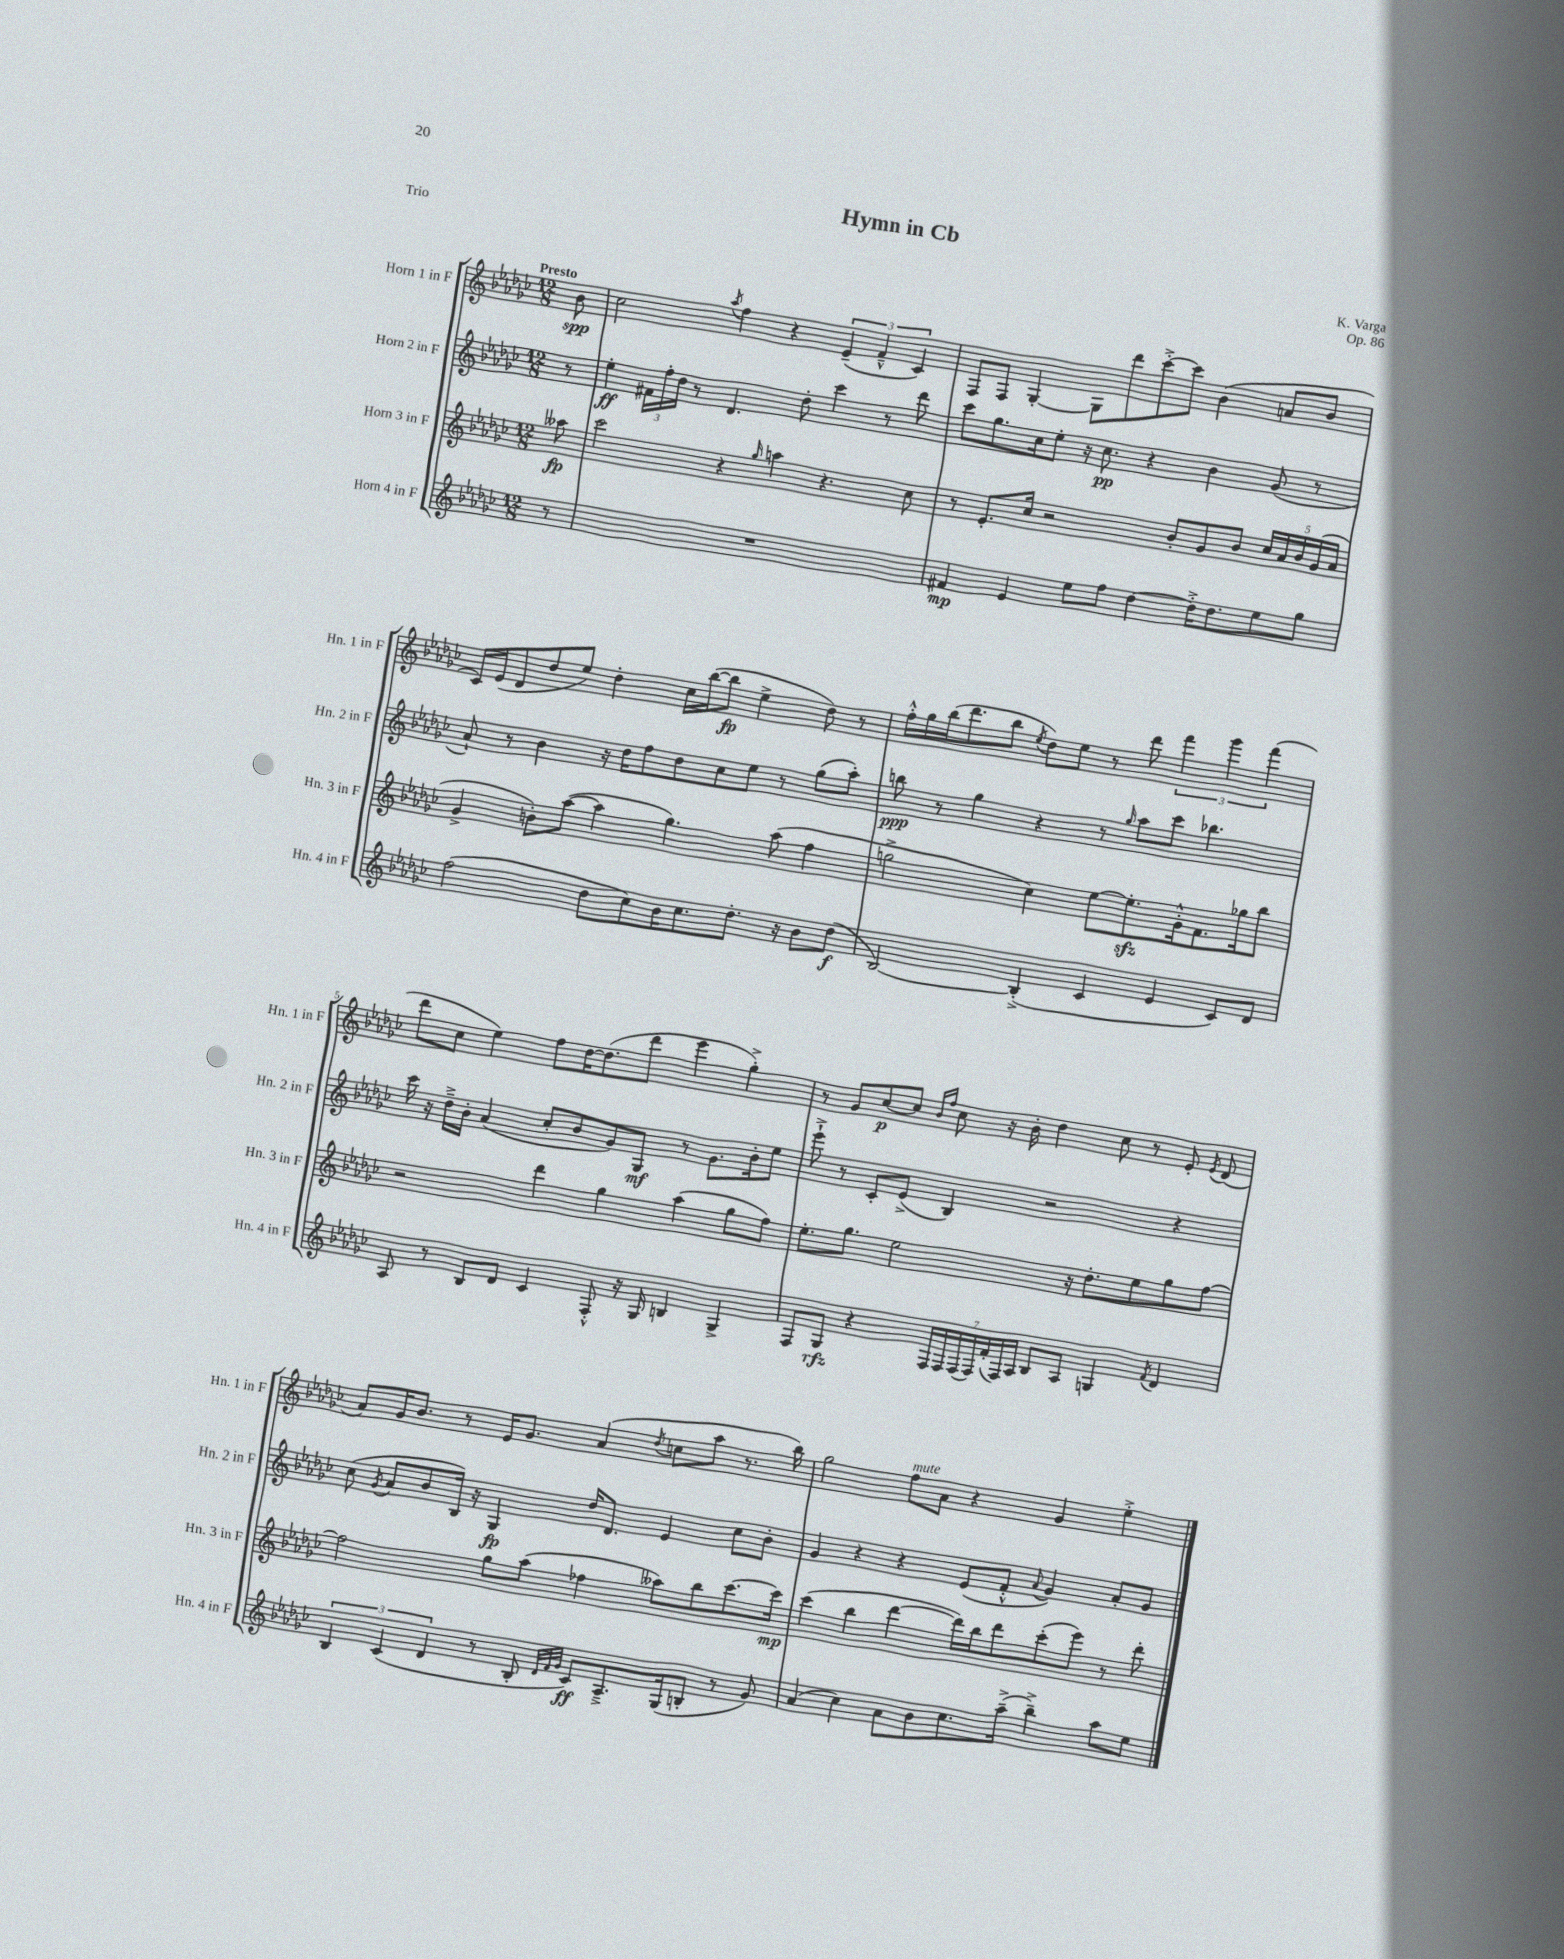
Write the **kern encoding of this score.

**kern	**kern	**kern	**kern
*staff4	*staff3	*staff2	*staff1
*clefG2	*clefG2	*clefG2	*clefG2
*k[b-e-a-d-g-c-]	*k[b-e-a-d-g-c-]	*k[b-e-a-d-g-c-]	*k[b-e-a-d-g-c-]
*M12/8	*M12/8	*M12/8	*M12/8
8r	8aa--\	8r	8b-\
=	=	=	=
1.r	2ccc-\	4ee-'\	2cc-\
.	.	24f#\LL	.
.	.	24ff'\	.
.	.	24dd-\JJ	.
.	.	8r	.
.	.	.	8qaa-/
.	4r	4.d-/	4ff\
.	16qqgg-/	.	.
.	4aa\	.	4r
.	.	8dd-'\	.
.	4.r	4ccc-\	(6e-~/
.	.	.	6f~^^/
.	.	8r	.
.	.	.	6c-/)
.	8cc-\	8ddd-\	.
=	=	=	=
4f#/	8r	8ccc-\L	8F/L
.	8.e-'/L	8.gg-\	8F/J
4e-/	.	.	[4G-'/
.	16cc-/Jk	16cc-\k	.
.	2r	8ee-'\J	.
8ee-\L	.	16r	8G-\]L
.	.	8.cc-\	.
8ff\J	.	.	8ddd-\
[4dd-\	.	4r	[8ccc-'^\
.	8b-'/L	.	8ccc-\]J
16dd-'^\]LK	8g-/	4b-\	(4b-\
8.dd-\	.	.	.
.	8b-/J	.	.
8ee-\	20cc-/LL	(8g-/	8a/L
.	20a-/	.	.
.	20b-/	.	.
8gg-\J	.	8r	8b-/J
.	(20g-/	.	.
.	20a-/JJ	.	.
=	=	=	=
(2ff\	4g-^/	8a-`/)	16c-/LL)
.	.	.	(16e-/J
.	.	8r	8d-/
.	8b'\L)	4b-\	8dd-/
.	([8aa-\J	.	8ee-/J)
8dd-\L	4aa-\]	16r	4dd-'\
.	.	16dd-\LK	.
8cc-\)	.	8ff\	.
16b-\K	4.gg-\)	8dd-\	16cc-\LL
8.cc-\	.	.	([16bb-\J
.	.	8cc-\	8bb-\]J
8.dd-'\J	.	8ee-\J	4ee-^\
.	(8aa-\	8r	.
16r	.	.	.
8b-\L	4ff\	(8gg-\L	8dd-\)
(8dd-\J	.	8aa-'\J)	8r
=	=	=	=
[2B-/)	2gg^\	8bb\	16ff'^^\LL
.	.	.	16gg-\
.	.	8r	(16bb-\J
.	.	.	8.ddd-\
.	.	4gg-\	.
.	.	.	8bb-\J
.	.	.	8qee-/
(4B-'^/]	4cc-\)	4r	8dd-\L)
.	.	.	8ee-\J
4c-/	[8ee-\L	8r	8r
.	.	16qqgg-/	.
.	8.ee-'\]	8aa-\L	8ddd-\
4e-/	.	8ccc-\J	6fff\
.	16g-'^^\k	.	.
.	8.f\	4.bb-\	.
.	.	.	6ggg-\
8c-/L)	.	.	.
.	16gg-\k	.	.
.	.	.	(6fff\
8d-/J	8bb-\J	.	.
=	=	=	=
8A-/	2r	16ccc-\	8ddd-\L
.	.	16r	.
8r	.	16dd-~^\LL	8cc-\J
.	.	16b-'\JJ	.
8B-/L	.	(4a-/	4ee-\)
8d-/J	.	.	.
4c-/	4ddd-\	8cc-'/L	8ff\L
.	.	8b-/	[16dd-\K
.	.	.	(8.dd-\]
8F'^^/	4gg-\	8g-/)	.
16r	.	8G-/J	8ddd-\J
16G-/	.	.	.
4B/	(4aa-\	8r	4eee-\
.	.	8.g-\L	.
4G-^/	8gg-\L	.	4gg-'^\)
.	.	16b-'\k	.
.	8ff\J)	8ee-\J	.
=	=	=	=
8F/L	8.ee-'\L	8eee-`^\	8r
8G-/J	.	8r	8g-/L
.	8.gg-\J	.	.
4r	.	8c-'/L	[8cc-/
.	2ee-\	(8e-^/J	8cc-/]J
.	.	.	16qqb-/LL
.	.	.	16qqff/JJ
28F/LL	.	4B-/)	8cc-\
28F/	.	.	.
(28F/	.	.	.
28F/)	.	.	.
.	.	.	16r
(28f'/	.	.	.
28F/)	.	.	.
.	.	.	16b-'\
28A-/JJ	.	.	.
8B-/L	.	2r	4dd-\
8A-/J	16r	.	.
.	8.dd-'\L	.	.
4G/	.	.	8cc-\
.	8ee-\	.	8r
8qf/	.	.	.
4d-/	8gg-\	4r	8e-'/
.	.	.	8qe-/
.	[8ff\J	.	(8d-/
=	=	=	=
6B-/	2ff\]	(8cc-\	8a-/L)
.	.	8qg-/	.
.	.	8a-/L	16g-/K
(6c-/	.	.	.
.	.	.	8.b-/J
.	.	8b-/	.
6d-/	.	.	.
.	.	16B-/Jk)	8r
.	.	16r	.
8r	8gg-\L	4G-/	16e-/LK
.	.	.	8.g-/J
8B-'/	(8aa-\J	.	.
32qqd-/LLL	.	.	.
32qqf/	.	.	.
32qqg-/JJJ	.	.	.
8c-/L)	4ff-\	16dd-/LK	(4a-/
.	.	8.d-/J	.
8.A-~^/	.	.	.
.	.	.	8qdd-/
.	8aa--\L)	4e-/	8cc\L
(16G-/k	.	.	.
8B'/J	8bb-\	.	8aa-\J
8r	[8.ccc-\	8cc-\L	8.r
8g-/)	.	8b-'\J	.
.	16ccc-\]Jk	.	16bb-\)
=	=	=	=
(4a-/	(4ccc-\	4g-/	2gg-\
4cc-\)	4bb-\	4r	.
8a-\L	[4ddd-\	4r	8ff\L
8b-\	.	.	8a-\J
8.cc-\	16ddd-\]LL)	(8e-/L	4r
.	16bb-\J	.	.
.	8ddd-\	8f'^^/J	.
(16aa-~^\Jk	.	.	.
.	.	8qqa-/	.
4bb-~^\)	(8ccc-'\	4g-/)	4g-/
.	8eee-\J)	.	.
8aa-\L	8r	8a-'/L	4ee-'^\
8ee-\J	8ddd-'\	8g-/J	.
==	==	==	==
*-	*-	*-	*-
